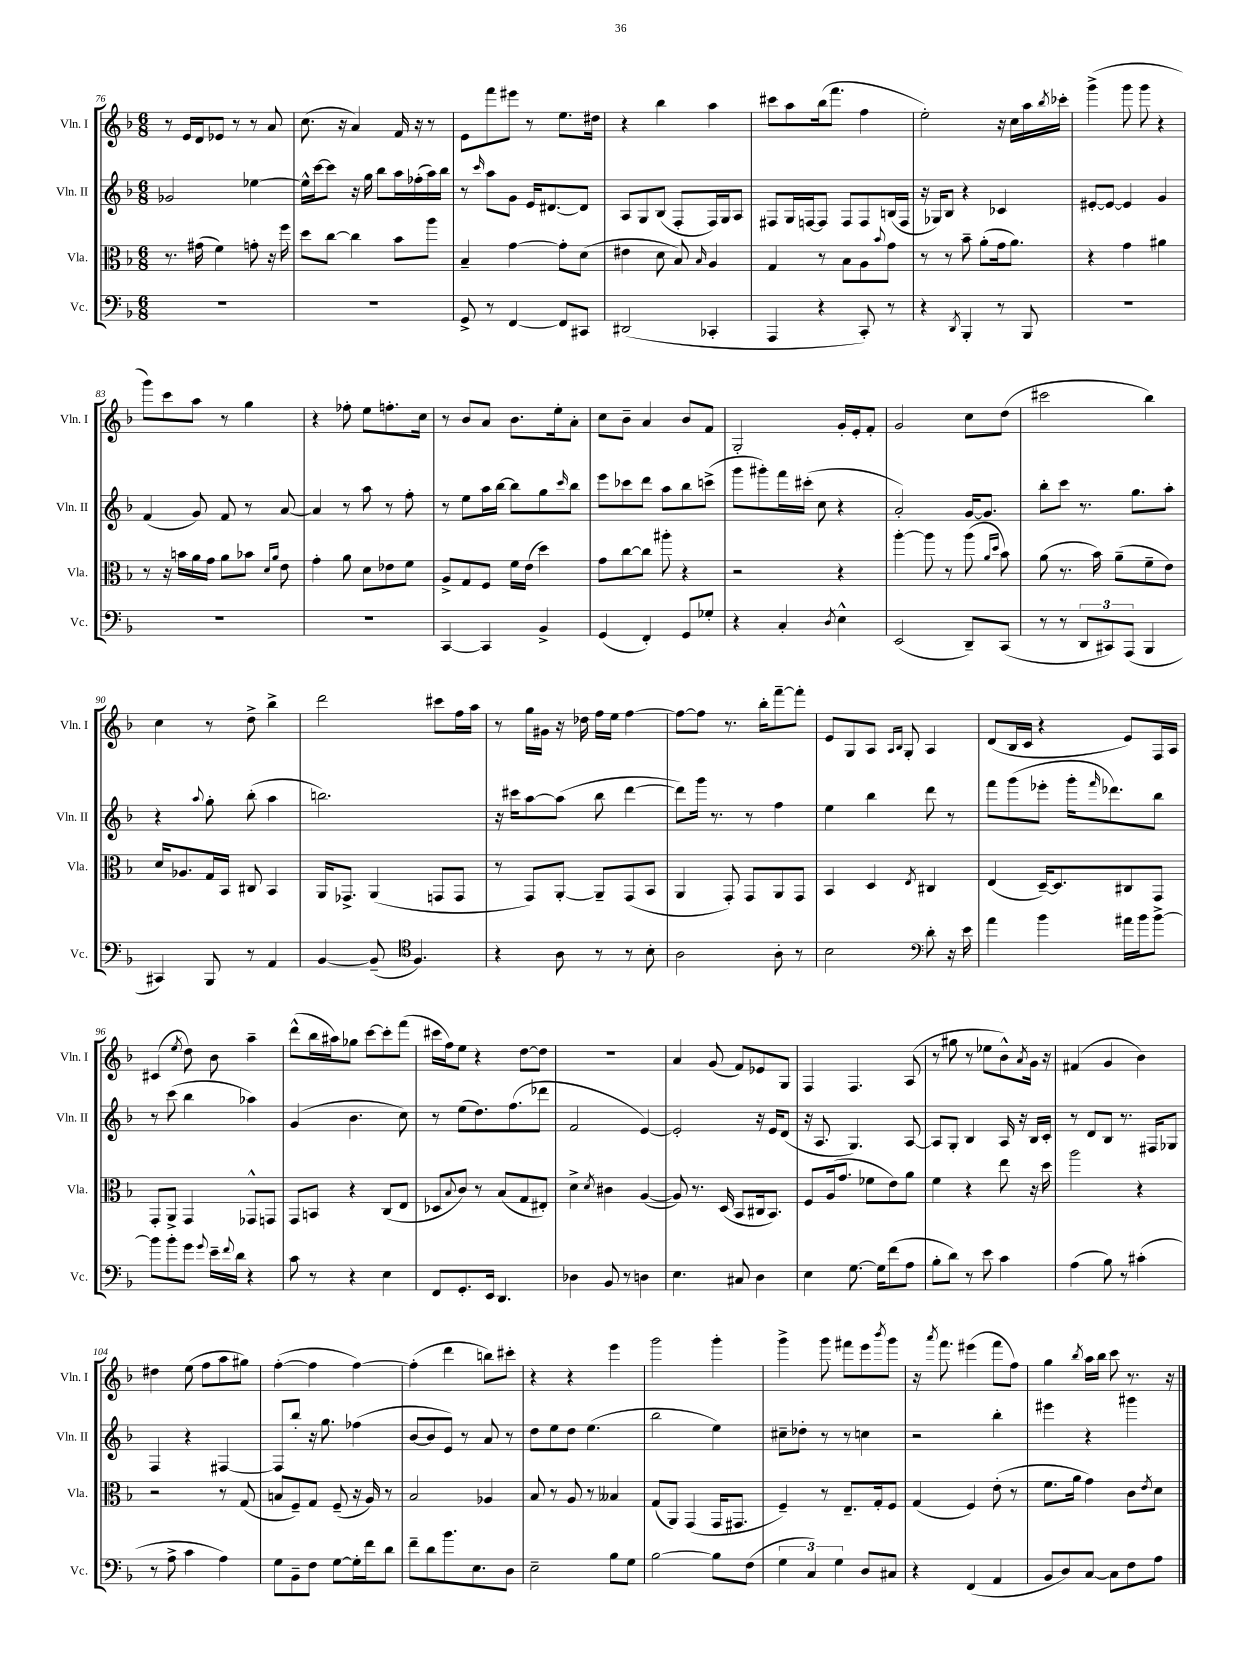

**kern	**kern	**kern	**kern
*staff4	*staff3	*staff2	*staff1
*clefF4	*clefC3	*clefG2	*clefG2
*k[b-]	*k[b-]	*k[b-]	*k[b-]
*M6/8	*M6/8	*M6/8	*M6/8
2.r	8.r	2g-	8r
.	.	.	16e
.	(16g#	.	16d
.	4f)	.	8e-
.	.	.	8r
.	8g'	[4ee-	8r
.	16r	.	8a
.	16ff	.	.
=	=	=	=
2.r	8dd	16ee-^^]	(8.cc
.	.	[16ccc	.
.	[8cc	8ccc]	.
.	.	.	16r
.	4cc]	16r	4a)
.	.	16gg	.
.	.	8bb-	.
.	8b-	16aa	16f
.	.	(16ff-'	16r
.	8aa	16aa)	8r
.	.	16bb-	.
=	=	=	=
8GG^	4B-~	8r	8e
.	.	16qqccc	.
8r	.	8aa	8fff
[4FF	[4g	8g	8eee#
.	.	16e	8r
.	.	[8.d#	.
8FF]	8g']	.	8.ee
8CC#	(8d	8d#]	.
.	.	.	16dd#
=	=	=	=
(2DD#	4e#	8A	4r
.	.	8G	.
.	8d	(8B-	4bb-
.	8B-)	8F'	.
.	16qqB-	.	.
4CC-'	4A	16F)	4aa
.	.	16G	.
.	.	8A	.
=	=	=	=
4AAA	4G	8F#	8ccc#
.	.	16G	8aa
.	.	[16F	.
4r	8r	8F]	(16bb-
.	.	.	8.fff
.	8B-	8F	.
8CC')	8A	8F	4ff
.	8qqb-	.	.
8r	8g	(16B	.
.	.	16F	.
=	=	=	=
4r	8r	16r	2ee')
.	.	16G-)	.
.	8r	8B-	.
8qDD	.	.	.
4BBB-'	8b-~	4r	.
.	(8a'	.	.
8r	16g	4c-	16r
.	8.a)	.	16cc
8BBB-	.	.	16aa
.	.	.	8qbb-
.	.	.	16ccc-'
=	=	=	=
2.r	4r	[8e#'	(4ggg^
.	.	8e#_	.
.	4g	4e#]	8ggg
.	.	.	8ggg
.	4a#	4g	4r
=	=	=	=
2.r	8r	(4f	8ggg)
.	16r	.	8ccc
.	16b	.	.
.	16a	8g)	8aa
.	16g	.	.
.	8a	8f	8r
.	8b-	8r	4gg
.	16qqd	.	.
.	16qqa	.	.
.	8e	[8a	.
=	=	=	=
2.r	4g'	4a]	4r
.	8a	8r	8ff-'
.	8d	8aa	8ee
.	8e-	8r	8.ff'
.	8f	8ff'	.
.	.	.	16cc
=	=	=	=
[4CC	8A^	8r	8r
.	8G	8ee	8b-
4CC]	8F	16aa	8a
.	.	[16bb-	.
.	16f	8bb-]	8.b-
.	(16e	.	.
4BB-^	4dd)	8gg	.
.	.	.	16ee'
.	.	16qqccc	.
.	.	8bb-	8a'
=	=	=	=
(4GG	8g	8eee	8cc
.	[8cc	8ccc-	8b-~
4FF')	8cc]	8ddd	4a
.	8aa#'	8aa	.
8GG	4r	8bb-	8b-
8G-'	.	(8ccc^	8f
=	=	=	=
4r	2r	8ggg	2G'
.	.	8ggg#')	.
4C'	.	16fff	.
.	.	(16ccc#'	.
.	.	8cc	.
8qD	.	.	.
4E^^	4r	4r	16g'
.	.	.	16e'
.	.	.	8f'
=	=	=	=
(2EE	[4aa'	2a')	2g
.	8aa]	.	.
.	8r	.	.
8DD~)	(8aa	[16g	8cc
.	.	8.g]	.
.	16qqa	.	.
.	16qqdd	.	.
(8CC	8b-)	.	(8dd
=	=	=	=
8r	(8a	8bb-'	2ccc#
8r	8.r	8ccc	.
12DD	.	8.r	.
.	16b-)	.	.
12CC#)	.	.	.
.	(8a~	.	.
(12AAA	.	.	.
.	.	8.gg	.
4BBB-	8f~	.	4bb-)
.	8e)	8aa'	.
=	=	=	=
4CC#)	16d	4r	4cc
.	8.A-	.	.
.	.	8qqaa	.
8BBB-	16G	8gg'	8r
.	16BB-	.	.
8r	8C#	(8bb-'	8dd^
4AA	4BB-	4aa	4bb-^
=	=	=	=
[4BB-	16AA	2.bb)	2ddd
.	8.GG-^	.	.
(8BB-~]	(4AA	.	.
*clefC4	*	*	*
4.F)	.	.	.
.	8GG	.	8ccc#
.	8GG	.	16ff
.	.	.	16aa
=	=	=	=
4r	8r	16r	8r
.	.	16ccc#	.
.	8GG)	[8aa	16gg
.	.	.	16g#
8A	[8AA'	(8aa]	16r
.	.	.	16dd-
8r	8AA~]	8bb-	16ff
.	.	.	16ee
8r	(8GG	[4ddd	[4ff
8B-'	8BB-	.	.
=	=	=	=
2A	4AA	8ddd])	8ff_
.	.	16ggg	8ff]
.	.	8.r	.
.	8GG')	.	8.r
.	8GG	8r	.
.	.	.	16bb-'
8A'	8AA	4ff	[8fff~
8r	8GG	.	8fff']
=	=	=	=
2B-	4BB-	4ee	8e
.	.	.	8G
.	4D	4bb-	8A
.	.	.	16qqA
.	.	.	16qqB-
.	.	.	8G'
*clefF4	*	*	*
.	8qE	.	.
8d'	4C#	8ddd	4A
16r	.	8r	.
16e	.	.	.
=	=	=	=
4a	(4E	8fff	(8d
.	.	(8ggg	16B-
.	.	.	16c
4b-	[16D~)	8eee-'	4r
.	8.D]	.	.
.	.	16ggg'	.
.	.	16qqfff	.
.	.	8.ddd-)	.
16a#	8C#	.	8e)
16b-	.	.	.
[8b-^	8GG	8bb-	16F
.	.	.	16A
=	=	=	=
8b-]	8GG'	8r	(4c#
8b-'	8AA^	(8ccc	.
.	.	.	8qee
8g	4GG	4bb-	8dd)
8qqg	.	.	.
16e~	.	.	8b-
8qqf	.	.	.
16d	.	.	.
4r	8GG-^^	4aa-)	4aa~
.	8GG	.	.
=	=	=	=
8c	8GG	(4g	(8ddd^^
8r	8BB	.	16bb-
.	.	.	16aa#)
4r	4r	4.b-	8gg-
.	.	.	[8ccc
4E	(8C	.	8ccc']
.	8E	8cc)	(8fff
=	=	=	=
8FF	8D-	8r	16ccc#
.	.	.	16ff)
.	8qqB-	.	.
8.GG'	8c)	(8ee	8ee
.	8r	8.dd)	4r
16EE	.	.	.
4.DD	(8B-	.	.
.	.	(8.ff	.
.	8G	.	[8dd
.	8E#')	8ddd-	8dd]
=	=	=	=
4D-	4d^	2f	2.r
.	8qd	.	.
8BB-	4c#	.	.
8r	.	.	.
4D	([4A	[4e)	.
=	=	=	=
4.E	8A])	2e']	4a
.	8.r	.	.
.	.	.	(8g
.	(16D	.	.
8C#	8BB-	.	8f)
4D	16C#	16r	8e-
.	8.BB-)	16e	.
.	.	(8d	8G
=	=	=	=
4E	8F	16r	4F
.	.	8.A	.
.	(16A	.	.
.	8.g	.	.
[8.G	.	4.G)	4.F
.	8f-	.	.
16G]	.	.	.
(8f	8e)	.	.
8A	8a	[8A	(8A
=	=	=	=
8B-'	4f	8A]	8r
8d)	.	8G'	8gg#
8r	4r	4B-	8r
8e	.	.	8ee-
4c	8ee	16A	8b-^^)
.	.	16r	.
.	.	.	8qa
.	16r	16B-	16g
.	16dd	16c'	16r
=	=	=	=
(4A	2aa	8r	(4f#
.	.	8d	.
8B-)	.	8B-	4g
8r	.	8.r	.
(4c#'	4r	.	4b-)
.	.	16F#	.
.	.	8G-	.
=	=	=	=
8r	2r	4F	4dd#
8A^	.	.	.
4c	.	4r	(8ee
.	.	.	8ff
4A)	8r	[4F#	8aa
.	(8G	.	8gg#)
=	=	=	=
8G	8B	8F#]	([4ff'
8BB-~	8F~)	8bb-'	.
8F	8G	16r	4ff]
.	.	8.gg	.
[8G	(8F~	.	.
16G']	16r	(4ff-	[4ff)
16f	16A)	.	.
8d	8r	.	.
=	=	=	=
8f~	2B-	[8b-	(4ff']
8d	.	8b-]	.
8.b-	.	8e)	4ddd
.	.	8r	.
8.E	.	.	.
.	4A-	8a	8bb)
8D	.	8r	8ccc#'
=	=	=	=
2E~	8B-	8dd	4r
.	8r	8ee	.
.	8A	8dd	4r
.	8r	(4.ee	.
8B-	4B--	.	4eee
8G	.	.	.
=	=	=	=
[2B-	(8G	2bb-	2ggg
.	8AA)	.	.
.	(4GG	.	.
8B-]	16GG	4ee)	4ggg'
.	8.GG#	.	.
(8F	.	.	.
=	=	=	=
6G	4F~)	8cc#~	4ggg^
.	.	8dd-'	.
6C)	.	.	.
.	8r	8r	8ggg
6G	.	.	.
.	8.E~	8r	8fff#
8D	.	4cc	8eee
.	16G'	.	.
.	.	.	8qbbb-
8C#	8F	.	8ggg
=	=	=	=
4r	(4G	2r	16r
.	.	.	8qaaa
.	.	.	8.fff
(4FF	4F)	.	(4eee#
4AA	(8e'	4bb-'	8fff
.	8r	.	8ff)
=	=	=	=
8BB-	8.f	4eee#	4gg
8D)	.	.	.
.	16a	.	.
.	.	.	8qbb-
[8C	4g)	4r	16aa
.	.	.	16bb-
8C]	.	.	8ccc
8F	8c	4ggg#	8.r
.	8qe	.	.
8A	8d	.	.
.	.	.	16r
==	==	==	==
*-	*-	*-	*-
